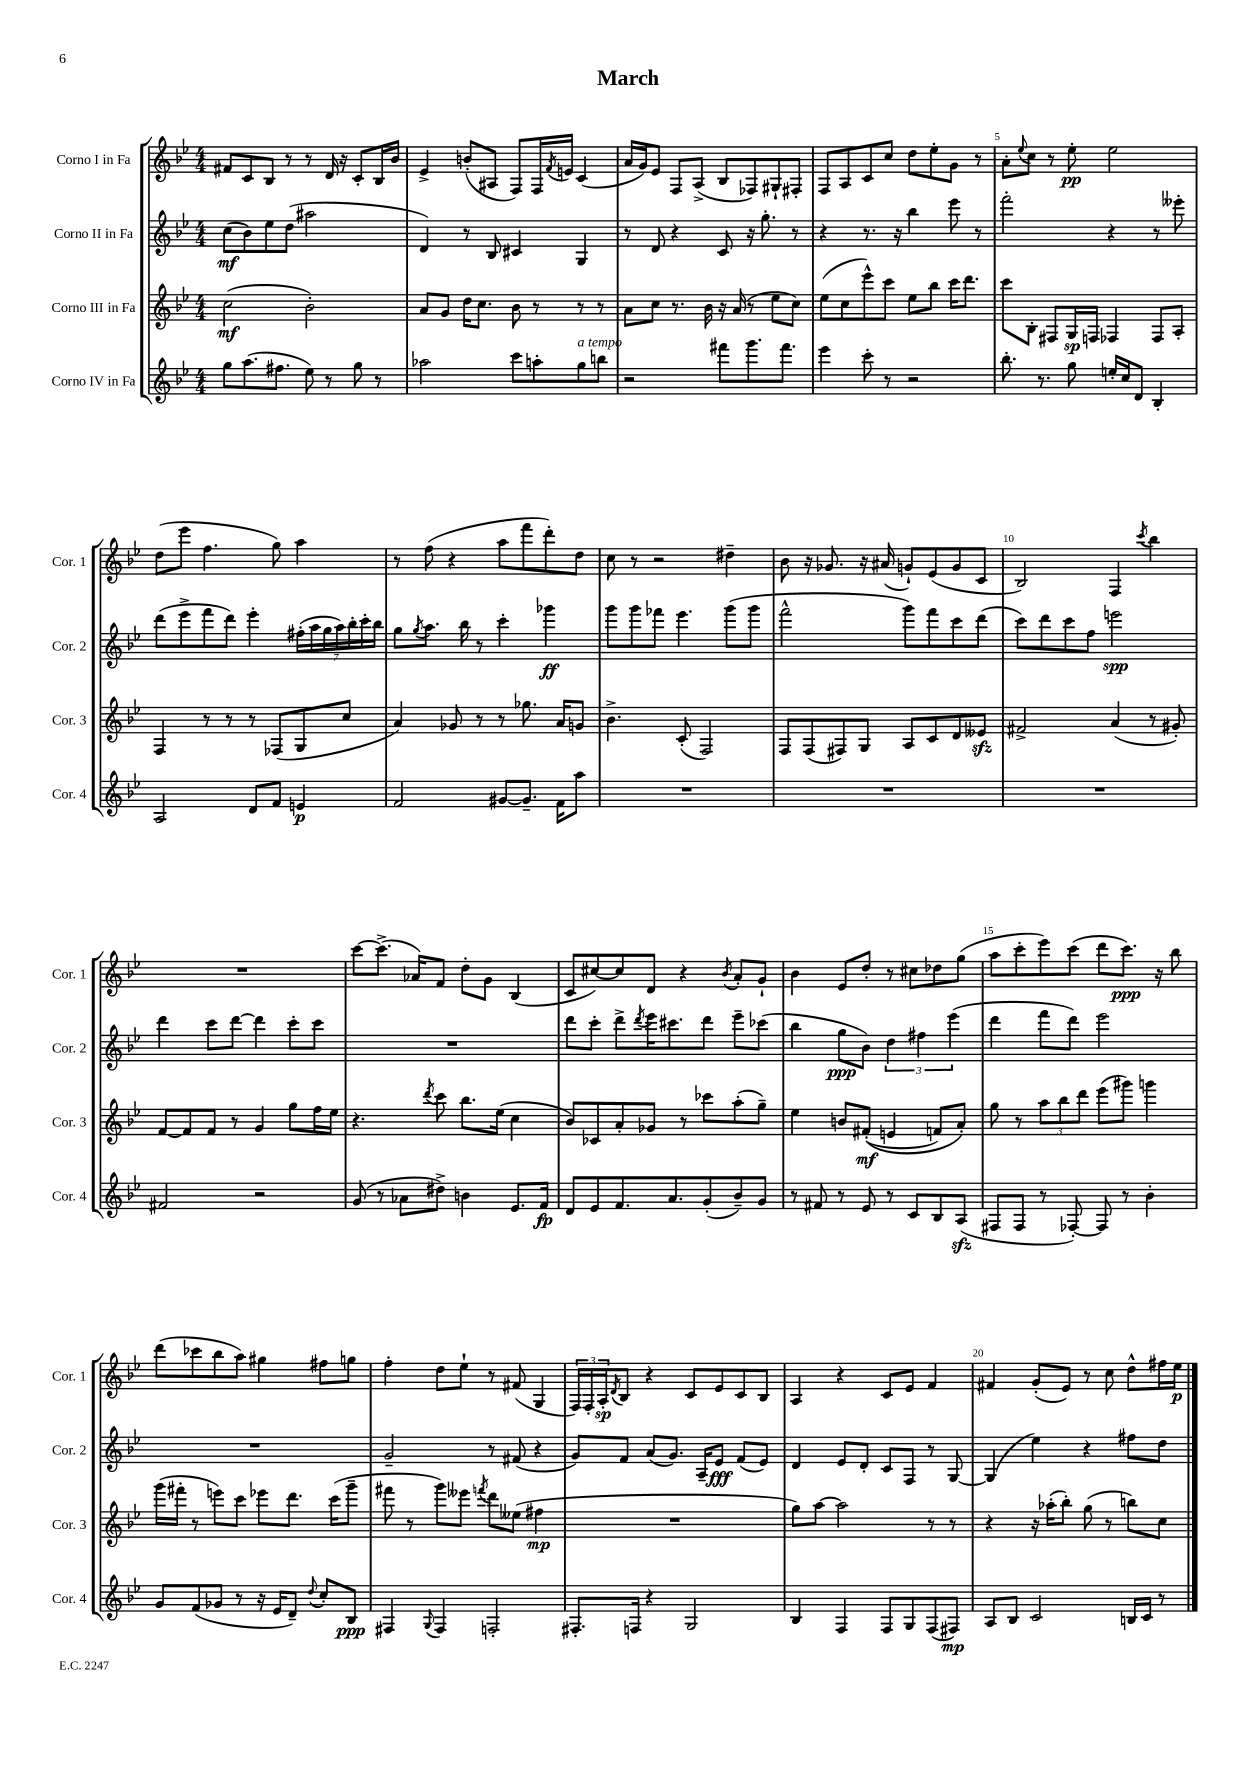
\header { title = "March" }
<<
\new StaffGroup <<
\new Staff = "s0" \with { instrumentName = "Corno I in Fa" shortInstrumentName = "Cor. 1" } {
    \clef treble \key bes \major \numericTimeSignature \time 4/4
    fis'8 c'8 bes8 r8 r8 d'16 r16 c'8-. bes16 bes'16 |
    ees'4-> b'8-.( ais8 f8) f16 \acciaccatura { f'8 } e'16 c'4( |
    a'16 g'16) ees'8 f8 a8->( bes8 fes8) gis8-! fis8-. |
    f8 a8 c'8 c''8 d''8 ees''8-. g'8 r8 |
    a'8-. \appoggiatura { ees''8 } c''8 r8 ees''8-.\pp ees''2 |
    d''8( ees'''8 f''4. g''8) a''4 |
    r8 f''8( r4 a''8 f'''8 d'''8-.) d''8 |
    c''8 r8 r2 dis''4-- |
    bes'8 r16 ges'8. r16 ais'16( g'8-!) ees'8( g'8 c'8 |
    bes2) f4 \acciaccatura { c'''8 } bes''4 |
    R1 |
    c'''8~ c'''8.->( aes'16) f'8 d''8-. g'8 bes4( |
    c'8 cis''8~) cis''8 d'8 r4 \acciaccatura { bes'8 } a'8-. g'8-! |
    bes'4 ees'8 d''8-. r8 cis''8 des''8 g''8( |
    a''8 c'''8-. ees'''8) c'''8( d'''8 c'''8.\ppp) r16 bes''8 |
    d'''8( ces'''8 bes''8 a''8) gis''4 fis''8 g''8 |
    f''4-. d''8 ees''8-! r8 fis'8( g4 |
    \tuplet 3/2 { f16) f16-. a16-.\sp } \acciaccatura { d'8 } bes8 r4 c'8 ees'8 c'8 bes8 |
    a4 r4 c'8 ees'8 f'4 |
    fis'4 g'8-.( ees'8) r8 c''8 d''8-^ fis''16 ees''16\p \bar "|." |
}
\new Staff = "s1" \with { instrumentName = "Corno II in Fa" shortInstrumentName = "Cor. 2" } {
    \clef treble \key bes \major \numericTimeSignature \time 4/4
    c''8\mf( bes'8) ees''8 d''8( ais''2 |
    d'4) r8 bes8 cis'4 g4 |
    r8 d'8 r4 c'8 r16 g''8.-. r8 |
    r4 r8. r16 bes''4 ees'''8 r8 |
    f'''2-. r4 r8 eeses'''8-. |
    d'''8( ees'''8-> f'''8 d'''8) ees'''4-. \tuplet 7/4 { fis''16-.( a''16 g''16 a''16) bes''16-. c'''16-. bes''16 } |
    g''8 \acciaccatura { g''8 } a''8. bes''16 r8 c'''4-. ges'''4\ff |
    g'''8 g'''8 fes'''8 ees'''4. g'''8( g'''8 |
    f'''2-^ g'''8) f'''8 c'''8 d'''8( |
    c'''8) d'''8 c'''8 f''8 e'''2\spp |
    d'''4 c'''8 d'''8~ d'''4 c'''8-. c'''8 |
    R1 |
    d'''8 c'''8-. d'''8-> \acciaccatura { d'''8 } ees'''16 cis'''8. d'''8 ees'''8-- ces'''8( |
    bes''4 g''8\ppp bes'8) \tuplet 3/2 { d''4 fis''4 ees'''4( } |
    d'''4 f'''8 d'''8) ees'''2 |
    R1 |
    g'2-- r8 fis'8( r4 |
    g'8) f'8 a'8( g'8.) a16-- ees'8\fff f'8( ees'8) |
    d'4 ees'8 d'8-. c'8 f8 r8 g8~ |
    g4( ees''4) r4 fis''8 d''8 \bar "|." |
}
\new Staff = "s2" \with { instrumentName = "Corno III in Fa" shortInstrumentName = "Cor. 3" } {
    \clef treble \key bes \major \numericTimeSignature \time 4/4
    c''2\mf( bes'2-.) |
    a'8 g'8 d''16 c''8. bes'8 r8 r8 r8 |
    a'8 c''8 r8. bes'16 r16 a'16( r8 ees''8 c''8) |
    ees''8( c''8 ees'''8-^) c'''8 ees''8 bes''8 c'''16 d'''8. |
    c'''8 bes8-. fis8 g16\sp f16 fes4 fes8 a8-. |
    f4 r8 r8 r8 fes8( g8 c''8 |
    a'4) ges'8 r8 r8 ges''8. a'16 g'8 |
    bes'4.-> c'8-.( f2) |
    f8 f8( fis8) g8 a8 c'8 d'8 eeses'8\sfz |
    fis'2-> a'4( r8 gis'8-.) |
    f'8~ f'8 f'8 r8 g'4 g''8 f''16 ees''16 |
    r4. \acciaccatura { d'''8 } c'''8 bes''8. ees''16( c''4 |
    bes'8) ces'8 a'8-. ges'8 r8 ces'''8 a''8-.( g''8--) |
    ees''4 b'8 fis'8-.\mf(\( e'4 f'8) a'8-.\) |
    g''8 r8 \tuplet 3/2 { a''8 bes''8 d'''8 } ees'''8( gis'''8) g'''4 |
    g'''16( fis'''16-. r8 e'''8) c'''8 ees'''8 d'''8. c'''16( g'''8-- |
    fis'''8 r8 g'''8) eeses'''8 \acciaccatura { f'''8 } d'''8 eeses''8( fis''4\mp |
    R1 |
    g''8) a''8~ a''2 r8 r8 |
    r4 r16 aes''16-.( bes''8-.) g''8( r8 b''8) c''8 \bar "|." |
}
\new Staff = "s3" \with { instrumentName = "Corno IV in Fa" shortInstrumentName = "Cor. 4" } {
    \clef treble \key bes \major \numericTimeSignature \time 4/4
    g''8 a''8.( fis''8. ees''8) r8 g''8 r8 |
    aes''2 c'''8 a''8-. g''8^\markup { \italic "a tempo" } b''8 |
    r2 fis'''8 g'''8. fis'''8. |
    ees'''4 c'''8-. r8 r2 |
    bes''8.-. r8. g''8 e''16-. c''16 d'8 bes4-. |
    a2 d'8 f'8 e'4\p |
    f'2 gis'8~ gis'8.-- f'16 a''8 |
    R1 |
    R1 |
    R1 |
    fis'2 r2 |
    g'8( r8 aes'8 dis''8->) b'4 ees'8. f'16\fp |
    d'8 ees'8 f'8. a'8. g'8-.( bes'8--) g'8 |
    r8 fis'8 r8 ees'8 r8 c'8 bes8 a8\sfz( |
    fis8 fis8 r8 fes8~-.) fes8 r8 bes'4-. |
    g'8 f'8( ges'8 r8 r16 ees'16 d'8--) \appoggiatura { d''8 } c''8-. bes8\ppp |
    fis4 \appoggiatura { g8 } fis4 f2-. |
    fis8.-. f16 r4 g2 |
    bes4 f4 f8 g8 f8( fis8\mp) |
    a8 bes8 c'2 b16 c'16 r8 \bar "|." |
}
>>
>>
\layout { \context { \Score \override BarNumber.break-visibility = ##(#f #t #t) barNumberVisibility = #(every-nth-bar-number-visible 5) } }
